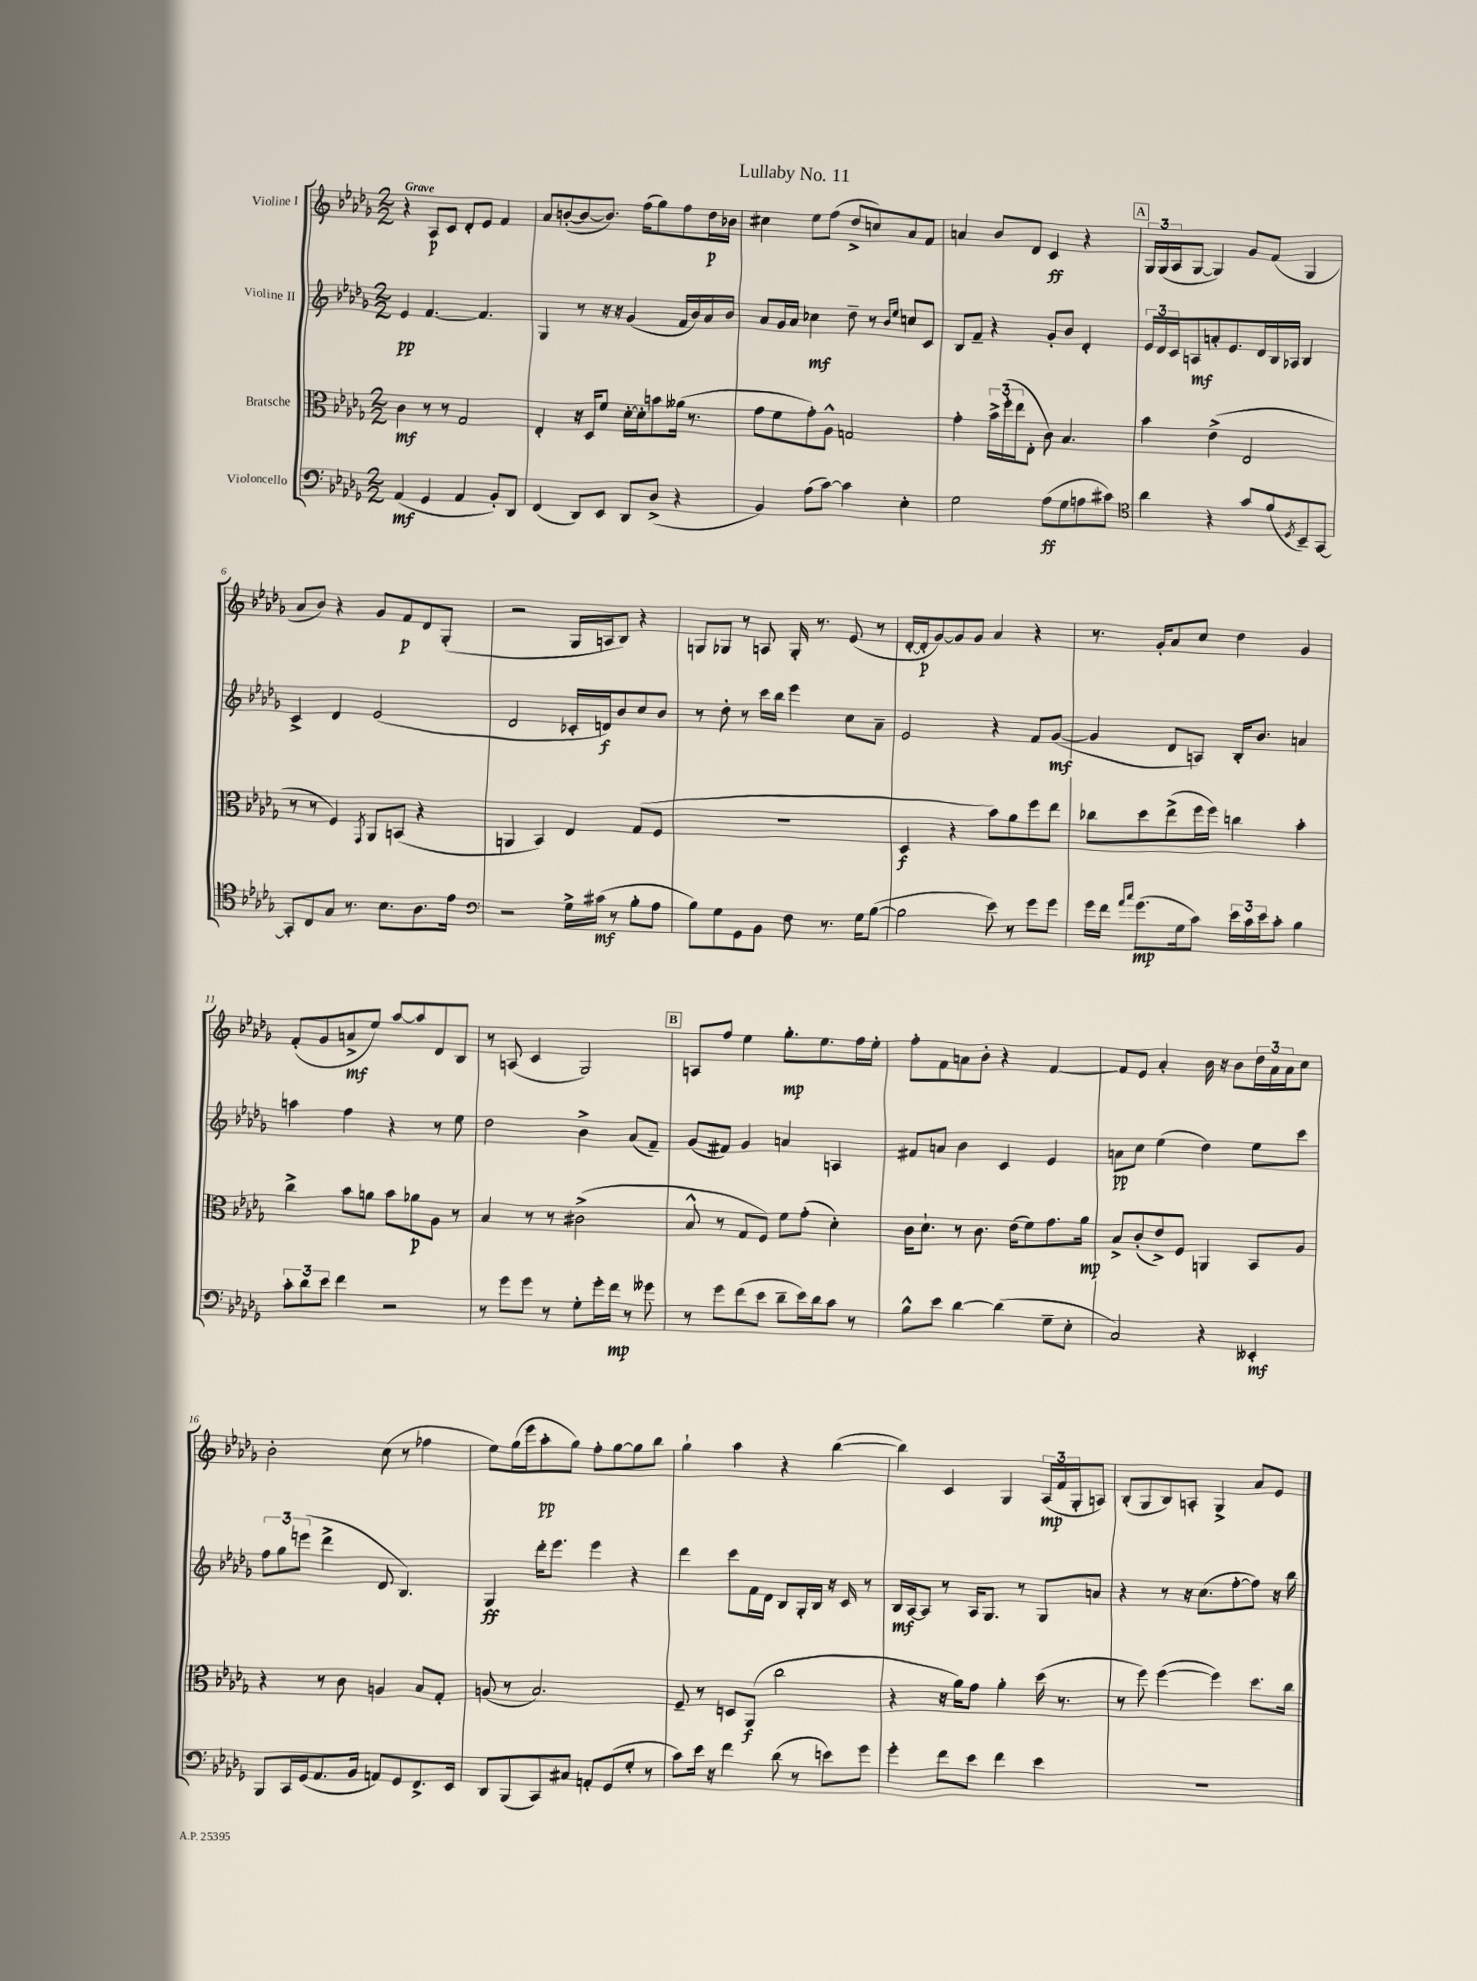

**kern	**kern	**kern	**kern
*staff4	*staff3	*staff2	*staff1
*clefF4	*clefC3	*clefG2	*clefG2
*k[b-e-a-d-g-]	*k[b-e-a-d-g-]	*k[b-e-a-d-g-]	*k[b-e-a-d-g-]
*M2/2	*M2/2	*M2/2	*M2/2
(4AA-	4c	4e-	4r
4GG-	8r	[4.f	8A-
.	8r	.	8c
4AA-	2G-	.	8d-'
.	.	4.f]	8e-
8BB-')	.	.	4f
8DD-	.	.	.
=	=	=	=
(4FF	4E-'	4G-	8a-
.	.	.	([8b'
8DD-)	16r	8r	8b_
.	16D-	.	.
8EE-	8f	16r	8.b])
.	.	16r	.
8DD-	[16d-'	(4g-	.
.	16d-']	.	(16ff
(8D-^	8b	.	8gg-)
4r	(16a--	16f	8ff
.	8.r	16b-)	.
.	.	16a-	16dd-
.	.	16b-	16b-
=	=	=	=
4BB-)	8g-	8a-	4cc#
.	8f	16g-	.
.	.	16a-	.
(8A-	8g-')	4cc-	8ee-
[8c)	8A-^^	.	(8ff
4c]	2G	8dd-~	8dd-^
.	.	8r	8cc)
.	.	16qqb-	.
.	.	16qqee-	.
4E-'	.	8cc	8a-
.	.	8c	8f
=	=	=	=
2G-	4g-'	8B-	4a
.	.	8f~	.
.	24b-^	4r	8b-
.	(24ff'	.	.
.	24ee-	.	.
.	8E-'	.	8d-
(8A-	8c)	8g-'	4c
8G-	4.B-	8b-	.
8A	.	4d-'	4r
8c#)	.	.	.
=	=	=	=
*clefC4	*	*	*
4a-	4b-	24e-	24G-
.	.	24d-	(24G-
.	.	24c	24A-
.	.	8A	[8G-
4r	(4e-^	8a'	4G-])
.	.	8.e-	.
8g-	2E-	.	8g-
.	.	16d-	.
(8f	.	16B-	(8f
.	.	16A-	.
8qD-	.	.	.
8BB-~)	.	4B-	4G-
[8GG-	.	.	.
=	=	=	=
8GG-']	8r	4c^	8a-
8C	8r	.	8b-)
8G-	4F)	4d-	4r
8.r	.	.	.
.	8qGG-	.	.
.	8AA-	(2e-	8g-
8.B-	.	.	.
.	(8BB	.	8f
8.A-	4r	.	8d-
.	.	.	(8G-'
16e-	.	.	.
=	=	=	=
*clefF4	*	*	*
2r	4AA	2d-	2r
.	4BB-)	.	.
16G-^	4E-	16c-'	16G-
(16c#	.	16d)	16A
8r	.	8b-	8B-)
8B-'	(8G-	8cc	4r
8A-	8F	8b-	.
=	=	=	=
8B-)	1r	8r	8G
8G-	.	8dd-'	8G-
8GG-	.	8r	8r
8BB-	.	16ccc	8A
.	.	16bb-	.
8F	.	4eee-	16G-'
.	.	.	8.r
8.r	.	.	.
.	.	8cc	(8e-
16G-	.	.	.
([8B-	.	8a-~	8r
=	=	=	=
2B-]	4D-	2e-	[16d-'
.	.	.	16d-']
.	.	.	[8g-)
.	4r	.	8g-]
.	.	.	8g-
8e-)	8b-)	4r	4a-
8r	8a-	.	.
8g-	8ff	8f	4r
8g-	8ee-	([8g-	.
=	=	=	=
16g-	8cc-	4g-]	8.r
16f	.	.	.
16qqa-	.	.	.
16qqcc	.	.	.
(8.g-	8dd-	.	.
.	.	.	16g-'
.	(8ee-^	8d-	8a-
16G-	.	.	.
8c)	16ff	8A)	8cc
.	16ff)	.	.
24e-	4cc	16B-'	4dd-
24c	.	.	.
.	.	8.b-	.
24e-	.	.	.
8c'	.	.	.
4B-	4b-'	4a	4g-
=	=	=	=
12c'	4cc^	4aa	(8f'
12d-	.	.	.
.	.	.	8g-
12e-	.	.	.
4f	8b-	4ff	8a^
.	8a	.	8ee-)
2r	8b-	4r	[8aa-
.	8a-	.	8aa-]
.	8A-	8r	8d-
.	8r	8ee-	8B-
=	=	=	=
8r	4B-	2dd-	8r
8g-	.	.	(8A
8g-	8r	.	4c
8r	8r	.	.
8G-'	(2c#^	4b-^	2G-)
16g-'	.	.	.
16f	.	.	.
8r	.	(8a-	.
8g--	.	8f~)	.
=	=	=	=
8r	8B-^^	(8g-	8A
8g-	8r	8f#)	8ff
(8f	8G-	4g-	4ee-
8e-	8F)	.	.
8d-~	8f	4a	8.gg-'
16e-)	(8g-'	.	.
16d-	.	.	8.ee-
8c	4d-')	4A	.
8r	.	.	16ff
.	.	.	16ee-'
=	=	=	=
8B-^^	16c	8f#	8ff'
.	8.d-`	.	.
8e-	.	8a	8f
[4d-	8r	4b-	8a
.	8.c	.	8b-'
(4d-]	.	4c	4r
.	(16e-	.	.
.	8f)	.	.
8G-~	8.g-	4e-	[4f
8E-'	.	.	.
.	16a-	.	.
=	=	=	=
2C)	8B-^	8a	8f]
.	(8c'	8cc	8e-
.	8e-^)	(4ee-	4a-'
.	8F	.	.
4r	4AA	4dd-)	16b-
.	.	.	16r
.	.	.	8b-
4EE--'	8BB-	8ee-	24dd-
.	.	.	24a-
.	.	.	24a-
.	8A-	8ccc	8cc
=	=	=	=
8BBB-	4r	12ff	2b-'
.	.	12gg-	.
16CC	.	.	.
.	.	(12eee	.
(16GG-	.	.	.
8.AA-	8r	4ddd-^	.
.	8c	.	.
16BB-	.	.	.
8AA)	4A	8d-	(8cc
8GG-	.	4.B-)	8r
8.FF^	8B-	.	4ff-
.	8G-'	.	.
16EE-	.	.	.
=	=	=	=
8DD-	(8A	4G-	8ee-)
(8BBB-	8r	.	(16gg-
.	.	.	16eee-
8CC)	2.B-)	16ddd-'	8aa-'
.	.	8.eee-	.
8C#	.	.	8gg-)
8AA'	.	4eee-	8ff'
(8GG-	.	.	[8gg-
8G-'	.	4r	8gg-]
8r	.	.	8bb-
=	=	=	=
8c)	8F~	4ddd-	4gg-`
16e-	8r	.	.
16r	.	.	.
4f	8D	8ccc	4aa-
.	(8AA-	16f	.
.	.	16d-	.
(8d-	2cc	8B-	4r
8r	.	16G-'	.
.	.	16B-	.
8e)	.	16r	([4bb-
.	.	16c	.
8g-	.	8r	.
=	=	=	=
4g-'	4r	16B-	4bb-])
.	.	[16A-	.
.	.	8A-]	.
8f	16r	8r	4c
.	16a-)	.	.
8e-	8g-	16A-	.
.	.	8.G-	.
4f	4a-'	.	4G-
.	.	8r	.
4e-	(16dd-	8G-	(24A-
.	.	.	24f
.	8.r	.	.
.	.	.	24G-'
.	.	8a	8A)
=	=	=	=
1r	8r	4r	(8B-'
.	8ff)	.	8G-
.	([4ff	8r	8B-)
.	.	16r	8A'
.	.	(8.cc	.
.	4ff])	.	4G-^
.	.	[8ff'	.
.	8.dd-	8ff])	8a-
.	.	16r	8e-
.	16cc	16bb-	.
==	==	==	==
*-	*-	*-	*-
